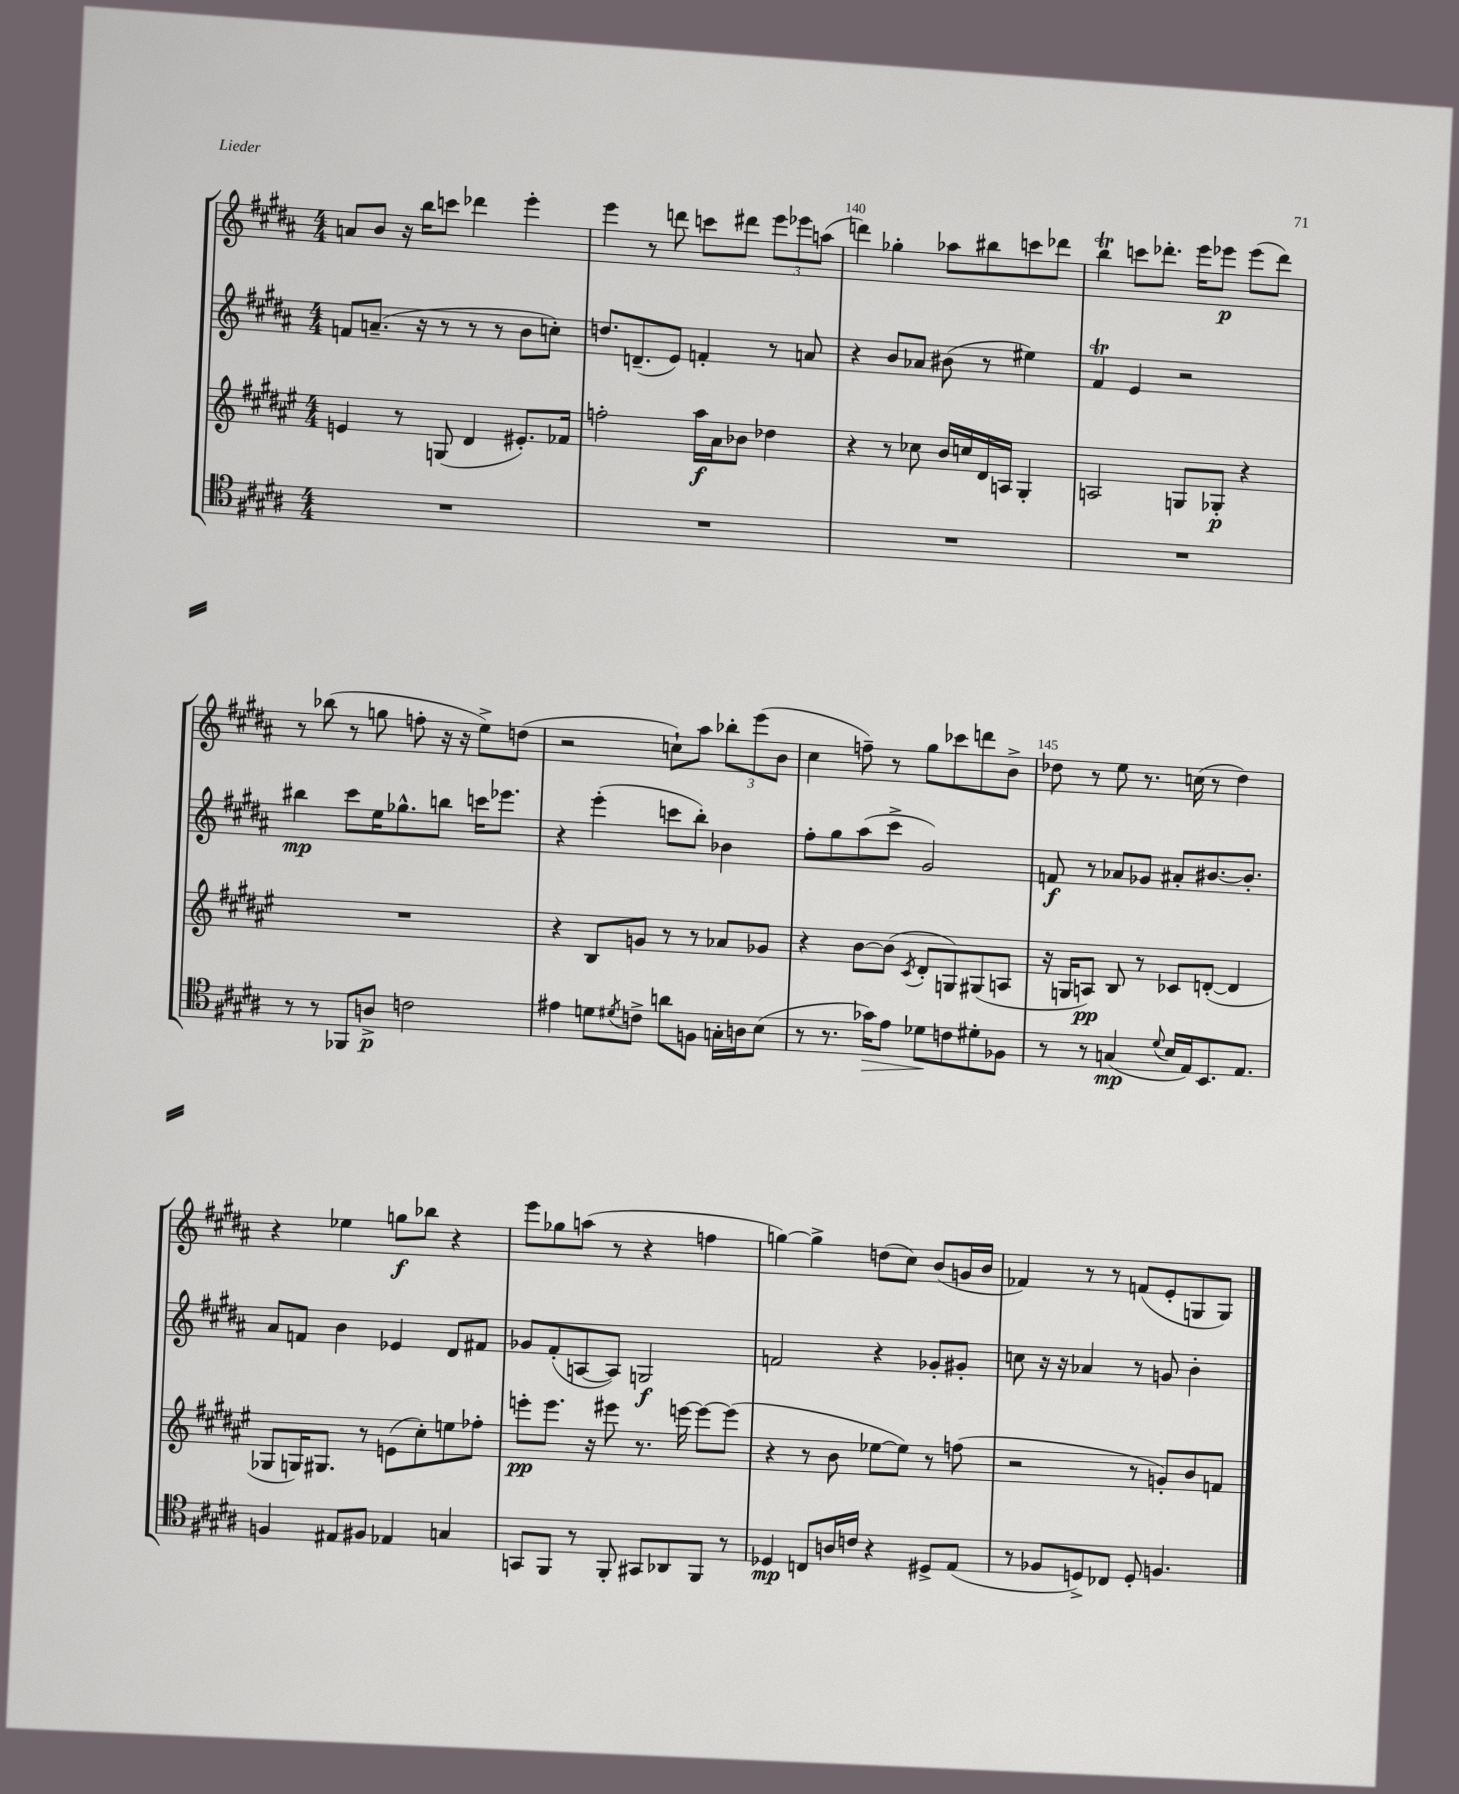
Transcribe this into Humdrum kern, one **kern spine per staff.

**kern	**kern	**kern	**kern
*staff4	*staff3	*staff2	*staff1
*clefC4	*clefG2	*clefG2	*clefG2
*k[f#c#g#d#a#]	*k[f#c#g#d#a#e#]	*k[f#c#g#d#a#]	*k[f#c#g#d#a#]
*M4/4	*M4/4	*M4/4	*M4/4
1r	4e	8f	8a
.	.	(8.a~	8b
.	8r	.	16r
.	.	16r	16bb
.	(8G	8r	8ccc
.	4d#	8r	4ddd-
.	.	8r	.
.	8.e#')	8b	4eee'
.	.	8cc')	.
.	16f-	.	.
=	=	=	=
1r	2ff'	8.dd	4eee
.	.	(8.d~	.
.	.	.	8r
.	.	8e)	8ddd
.	16aa#	4f'	8ccc
.	16a#	.	.
.	8b-	.	8ddd#
.	4dd-	8r	12eee
.	.	.	12eee-
.	.	8a	.
.	.	.	(12aa
=	=	=	=
1r	4r	4r	4ddd)
.	8r	8b	4gg-'
.	8cc-	8a-	.
.	16b	(8b#	8aa-
.	16cc	.	.
.	16d#	8r	8bb#
.	16A	.	.
.	4G#'	4ee#)	8ccc
.	.	.	8ddd-
=	=	=	=
1r	2A	4f#	4bb
.	.	4e	8ccc
.	.	.	8.ddd-'
.	8G	2r	.
.	.	.	16eee
.	8G-'	.	8eee-
.	4r	.	(8eee-
.	.	.	8ddd-)
=	=	=	=
8r	1r	4bb#	8r
8r	.	.	(8bb-
8FF-	.	8ccc#	8r
8A^	.	16ee	8gg
.	.	8.gg-^^	.
2c	.	.	8ff'
.	.	8bb	16r
.	.	.	16r
.	.	16ccc	8ee^)
.	.	8.eee-	.
.	.	.	(8dd
=	=	=	=
4e#	4r	4r	2r
8d	8B	(4eee'	.
8qd#	.	.	.
8c^	8g	.	.
8a	8r	8ccc	8cc`)
8F	8r	8bb')	8aa#
16G'	8a-	4b-	12bb-'
16A	.	.	.
.	.	.	(12eee
(8B	8g-	.	.
.	.	.	12b
=	=	=	=
8r	4r	8ff#'	4cc#
8.r	.	8gg#	.
.	[8b	(8aa#	8ff~)
16g-)	.	.	.
8e	(8b]	8ccc#^	8r
.	8qc#	.	.
8d-	8d#'	2g#)	8gg#
8c	8G)	.	8ccc-
8d#'	(8G#	.	8ddd
8F-	8A	.	8b^
=	=	=	=
8r	16r	8f	8dd-
.	16G	.	.
8r	8A)	8r	8r
(4G	8B	8a-	8ee
.	8r	8g-	8.r
8qqd#	.	.	.
16B	8c-	8a#'	.
16E)	.	.	(16cc
8.BB	([8d'	[8.b#	8r
.	4d]	.	4dd-)
8.E	.	8.b#']	.
=	=	=	=
4F	8G-	8a#	4r
.	16G)	8f	.
.	8.G#	.	.
8E#	.	4b	4ee-
8F#	8r	.	.
4E-	(8e	4e-	8gg
.	8cc#')	.	8bb-
4G	8ee	8d#	4r
.	8ff-'	8f#	.
=	=	=	=
8GG	8eee'	8g-	8eee
8FF#	8.eee	(8f#'	8gg-
8r	.	[8A	(8aa
.	16r	.	.
8FF#'	8eee#	8A])	8r
8GG#	8.r	2G	4r
8AA-	.	.	.
.	[16eee	.	.
8FF#	8eee_	.	4ff
8r	(8eee]	.	.
=	=	=	=
4D-	4r	2f	[4gg)
8C	8r	.	4gg^]
16A	8b	.	.
16c	.	.	.
4r	[8ee-	4r	(8dd
.	8ee-])	.	8cc#)
8D#^	8r	8g-'	(8b
(8E	(8ff	8g#'	16g
.	.	.	16b
=	=	=	=
8r	2r	8cc	4f-)
8F-	.	16r	.
.	.	16r	.
8D^)	.	4a-	8r
8C-	.	.	8r
8D'	8r	8r	(8f
4.F	8g')	8g	8e'
.	8b	4b'	8G
.	8f	.	8G)
==	==	==	==
*-	*-	*-	*-
